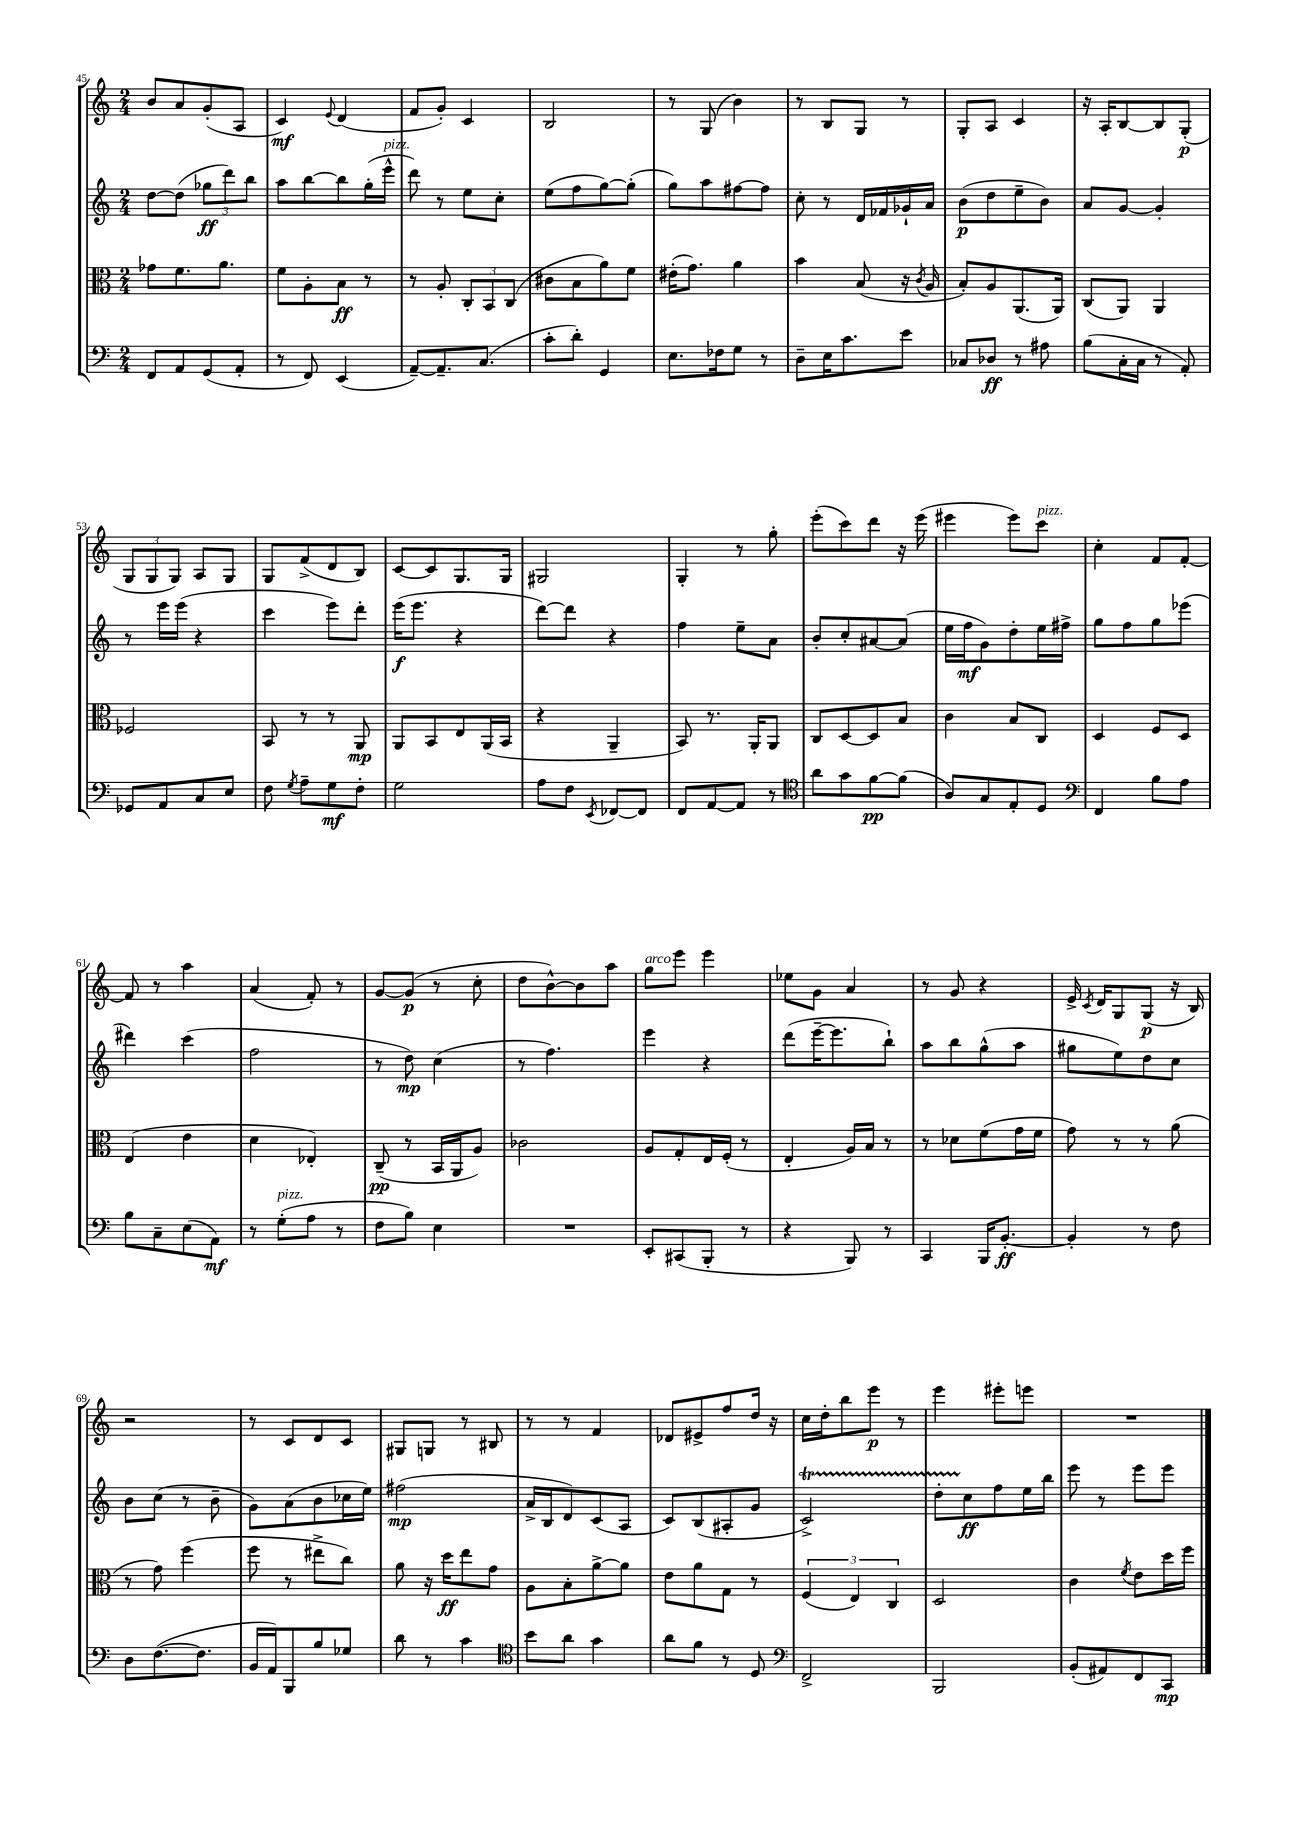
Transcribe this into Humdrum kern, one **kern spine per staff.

**kern	**dynam	**kern	**dynam	**kern	**dynam	**kern	**dynam
*part4	*part4	*part3	*part3	*part2	*part2	*part1	*part1
*staff4	*staff4	*staff3	*staff3	*staff2	*staff2	*staff1	*staff1
*clefF4	*	*clefC3	*	*clefG2	*	*clefG2	*
*k[]	*	*k[]	*	*k[]	*	*k[]	*
*M2/4	*	*M2/4	*	*M2/4	*	*M2/4	*
=45	=45	=45	=45	=45	=45	=45	=45
8FF/L	.	8g-X\L	.	[8dd\L	.	8b/L	.
8AA/	.	8.f\	.	(8dd\J]	.	8a/	.
(8GG/	.	.	.	12gg-X\L	ff	(8g'/	.
.	.	8.a\J	.	.	.	.	.
.	.	.	.	12ddd\)	.	.	.
8AA'/J	.	.	.	.	.	8A/J	.
.	.	.	.	12bb\J	.	.	.
=46	=46	=46	=46	=46	=46	=46	=46
8r	.	8f\L	.	8aa\L	.	4c/)	mf
8FF/)	.	8A'\	.	[8bb\	.	.	.
.	.	.	.	.	.	8qqe/	.
(4EE/	.	8B\J	ff	8bb\]	.	(4d/	.
.	.	8r	.	(16gg'\L	.	.	.
!	!	!	!	!LO:TX:a:i:t=pizz.	!	!	!
.	.	.	.	16eee^^\JJ	.	.	.
=47	=47	=47	=47	=47	=47	=47	=47
[8AA~/L)	.	8r	.	8ddd\)	.	8f/L	.
8.AA~/]	.	8A'/	.	8r	.	8g'/J)	.
.	.	12C'/L	.	8ee\L	.	4c/	.
(8.C/J	.	.	.	.	.	.	.
.	.	12BB/	.	.	.	.	.
.	.	.	.	8cc'\J	.	.	.
.	.	(12C/J	.	.	.	.	.
=48	=48	=48	=48	=48	=48	=48	=48
8c'\L	.	8c#X\L	.	(8ee\L	.	2B/	.
8d'\J)	.	8B\	.	8ff\	.	.	.
4GG/	.	8a\)	.	[8gg\)	.	.	.
.	.	8f\J	.	(8gg'\J]	.	.	.
=49	=49	=49	=49	=49	=49	=49	=49
8.E\L	.	(16e#X'\KL	.	8gg\L)	.	8r	.
.	.	8.g\J)	.	.	.	.	.
.	.	.	.	8aa\	.	(8G/	.
16F-X\k	.	.	.	.	.	.	.
8G\J	.	4a\	.	[8ff#X\	.	4b\)	.
8r	.	.	.	8ff#\J]	.	.	.
=50	=50	=50	=50	=50	=50	=50	=50
8D~\L	.	4b\	.	8cc'\	.	8r	.
16E\K	.	.	.	8r	.	8B/L	.
8.c\	.	.	.	.	.	.	.
.	.	(8B/	.	16d/LL	.	8G/J	.
.	.	.	.	16f-X/	.	.	.
8e\J	.	16r	.	16g-X`/	.	8r	.
.	.	8qc/	.	.	.	.	.
.	.	16A/	.	16a/JJ	.	.	.
=51	=51	=51	=51	=51	=51	=51	=51
8C-X/L	.	8B'/L)	.	(8b\L	p	8G'/L	.
8D-X/J	ff	8A/	.	8dd\	.	8A/J	.
8r	.	(8.AA/	.	8ee~\	.	4c/	.
8A#X\	.	.	.	8b\J)	.	.	.
.	.	16AA/Jk)	.	.	.	.	.
=52	=52	=52	=52	=52	=52	=52	=52
(8B\L	.	(8C/L	.	8a/L	.	16r	.
.	.	.	.	.	.	16A'/KL	.
16C'\L	.	8AA/J)	.	[8g/J	.	[8B/	.
16C\JJ	.	.	.	.	.	.	.
8r	.	4AA/	.	4g'/]	.	8B/]	.
8AA'/)	.	.	.	.	.	(8G'/J	p
!!LO:LB:g=z
=53	=53	=53	=53	=53	=53	=53	=53
8GG-X/L	.	2F-X/	.	8r	.	12G/L	.
.	.	.	.	.	.	12G/	.
8AA/	.	.	.	16eee\LL	.	.	.
.	.	.	.	.	.	12G/J)	.
.	.	.	.	(16eee\JJ	.	.	.
8C/	.	.	.	4r	.	8A/L	.
8E/J	.	.	.	.	.	8G/J	.
=54	=54	=54	=54	=54	=54	=54	=54
8F\	.	8BB/	.	4ccc\	.	8G/L	.
8qG/	.	.	.	.	.	.	.
8A~\L	.	8r	.	.	.	(8f^/	.
8G\	mf	8r	.	8eee\L)	.	8d/	.
8F'\J	.	8AA/	mp	8ddd'\J	.	8B/J)	.
=55	=55	=55	=55	=55	=55	=55	=55
2G\	.	8AA/L	.	(16eee\KL	f	[8c/L	.
.	.	.	.	8.eee\J	.	.	.
.	.	8BB/	.	.	.	8c/]	.
.	.	8E/	.	4r	.	8.G/	.
.	.	(16AA/L	.	.	.	.	.
.	.	16BB/JJ	.	.	.	16G/Jk	.
=56	=56	=56	=56	=56	=56	=56	=56
8A\L	.	4r	.	[8ddd\L)	.	2G#X/	.
8F\J	.	.	.	8ddd\J]	.	.	.
8qEE/	.	.	.	.	.	.	.
[8FF-X/L	.	4AA~/	.	4r	.	.	.
8FF-/J]	.	.	.	.	.	.	.
=57	=57	=57	=57	=57	=57	=57	=57
8FF/L	.	8BB/)	.	4ff\	.	4G'/	.
[8AA/	.	8.r	.	.	.	.	.
8AA/J]	.	.	.	8ee~\L	.	8r	.
.	.	16AA'/KL	.	.	.	.	.
8r	.	8AA/J	.	8a\J	.	8gg'\	.
=58	=58	=58	=58	=58	=58	=58	=58
*clefC4	*	*	*	*	*	*	*
8a\L	.	8C/L	.	8b'/L	.	(8eee'\L	.
8g\	.	[8D/	.	8cc'/	.	8ccc\)	.
[8f\	pp	8D/]	.	[8a#X/	.	8ddd\J	.
(8f\J]	.	8B/J	.	(8a#/J]	.	16r	.
.	.	.	.	.	.	(16eee\	.
=59	=59	=59	=59	=59	=59	=59	=59
8A/L)	.	4c\	.	16ee\LL	.	4eee#X\	.
.	.	.	.	16ff\J	mf	.	.
8G/	.	.	.	8g\)	.	.	.
8E'/	.	8B/L	.	8dd'\	.	8eee#\L)	.
!	!	!	!	!	!	!LO:TX:a:i:t=pizz.	!
8D/J	.	8C/J	.	16ee\L	.	8ccc\J	.
.	.	.	.	16ff#X^\JJ	.	.	.
=60	=60	=60	=60	=60	=60	=60	=60
*clefF4	*	*	*	*	*	*	*
4FF/	.	4D/	.	8gg\L	.	4cc'\	.
.	.	.	.	8ff\	.	.	.
8B\L	.	8F/L	.	8gg\	.	8f/L	.
8A\J	.	8D/J	.	(8eee-X\J	.	[8f'/J	.
!!LO:LB:g=z
=61	=61	=61	=61	=61	=61	=61	=61
8B\L	.	(4E/	.	4ddd#X\)	.	8f/]	.
8C~\	.	.	.	.	.	8r	.
(8E\	.	4e\	.	(4ccc\	.	4aa\	.
8AA\J)	mf	.	.	.	.	.	.
=62	=62	=62	=62	=62	=62	=62	=62
8r	.	4d\	.	2ff\	.	(4a/	.
!LO:TX:a:i:t=pizz.	!	!	!	!	!	!	!
(8G'\L	.	.	.	.	.	.	.
8A\J	.	4E-X'/)	.	.	.	8f'/)	.
8r	.	.	.	.	.	8r	.
=63	=63	=63	=63	=63	=63	=63	=63
8F\L	.	(8C~/	pp	8r	.	[8g/L	.
8B\J)	.	8r	.	8dd\)	mp	(8g/J]	p
4E\	.	16BB/LL	.	(4cc\	.	8r	.
.	.	16AA/J	.	.	.	.	.
.	.	8A/J)	.	.	.	8cc'\	.
=64	=64	=64	=64	=64	=64	=64	=64
2r	.	2c-X\	.	8r	.	8dd\L	.
.	.	.	.	4.ff\)	.	[8b^^\)	.
.	.	.	.	.	.	8b\]	.
.	.	.	.	.	.	8aa\J	.
=65	=65	=65	=65	=65	=65	=65	=65
!	!	!	!	!	!	!LO:TX:a:i:t=arco	!
8EE'/L	.	8A/L	.	4eee\	.	8gg\L	.
(8CC#X/	.	8G'/	.	.	.	8eee\J	.
8BBB'/J	.	16E/L	.	4r	.	4eee\	.
.	.	(16F'/JJ	.	.	.	.	.
8r	.	8r	.	.	.	.	.
=66	=66	=66	=66	=66	=66	=66	=66
4r	.	4E'/	.	(8ddd\L	.	8ee-X\L	.
.	.	.	.	[16eee~\K	.	8g\J	.
.	.	.	.	8.eee\]	.	.	.
8BBB/)	.	16A/LL)	.	.	.	4a/	.
.	.	16B/JJ	.	.	.	.	.
8r	.	8r	.	8bb`\J)	.	.	.
=67	=67	=67	=67	=67	=67	=67	=67
4CC/	.	8r	.	8aa\L	.	8r	.
.	.	8d-X\L	.	8bb\	.	8g/	.
16BBB/KL	.	(8f\	.	(8gg^^\	.	4r	.
[8.BB'/J	ff	.	.	.	.	.	.
.	.	16g\L	.	8aa\J	.	.	.
.	.	16f\JJ	.	.	.	.	.
=68	=68	=68	=68	=68	=68	=68	=68
4BB'/]	.	8g\)	.	8gg#X\L	.	16e^/	.
.	.	.	.	.	.	8qc/	.
.	.	.	.	.	.	16d/KL	.
.	.	8r	.	8ee\)	.	8G/	.
8r	.	8r	.	8dd\	.	(8G/J	p
8F\	.	(8a\	.	8cc\J	.	16r	.
.	.	.	.	.	.	16B/)	.
!!LO:LB:g=z
=69	=69	=69	=69	=69	=69	=69	=69
8D\L	.	8r	.	8b\L	.	2r	.
([8.F\	.	8g\)	.	(8cc\J	.	.	.
.	.	(4ff\	.	8r	.	.	.
8.F\J]	.	.	.	.	.	.	.
.	.	.	.	8b~\	.	.	.
=70	=70	=70	=70	=70	=70	=70	=70
16BB/LL	.	8ff\	.	8g\L)	.	8r	.
16AA/J)	.	.	.	.	.	.	.
8BBB/	.	8r	.	(8a\	.	8c/L	.
8B/	.	8ee#X^\L	.	8b\	.	8d/	.
8G-X/J	.	8cc\J)	.	16cc-X\L	.	8c/J	.
.	.	.	.	16ee\JJ)	.	.	.
=71	=71	=71	=71	=71	=71	=71	=71
8d\	.	8a\	.	(2ff#X\	mp	8G#X/L	.
8r	.	16r	.	.	.	8Gn/J	.
.	.	16dd\KL	ff	.	.	.	.
4c\	.	8ee\	.	.	.	8r	.
.	.	8g\J	.	.	.	8B#X/	.
=72	=72	=72	=72	=72	=72	=72	=72
*clefC4	*	*	*	*	*	*	*
8b\L	.	8A\L	.	16a^/LL	.	8r	.
.	.	.	.	16B/J	.	.	.
8a\J	.	8B'\	.	8d/)	.	8r	.
4g\	.	[8a^\	.	(8c/	.	4f/	.
.	.	8a\J]	.	8A/J	.	.	.
=73	=73	=73	=73	=73	=73	=73	=73
8a\L	.	8e\L	.	8c/L)	.	8d-X/L	.
8f\J	.	8a\	.	(8B/	.	8e#X^/	.
8r	.	8G\J	.	8A#X'/	.	8ff/	.
8D/	.	8r	.	8g/J	.	16dd/Jk	.
.	.	.	.	.	.	16r	.
=74	=74	=74	=74	=74	=74	=74	=74
*clefF4	*	*	*	*	*	*	*
2FF^/	.	(6F/	.	2cT^/)	.	16cc\LL	.
.	.	.	.	.	.	16dd'\J	.
.	.	.	.	.	.	8bb\	.
.	.	6E/)	.	.	.	.	.
.	.	.	.	.	.	8eee\J	p
.	.	6C/	.	.	.	.	.
.	.	.	.	.	.	8r	.
=75	=75	=75	=75	=75	=75	=75	=75
2BBB/	.	2D/	.	8ddTTT'\L	.	4eee\	.
.	.	.	.	8cc\	ff	.	.
.	.	.	.	8ff\	.	8eee#X'\L	.
.	.	.	.	16ee\L	.	8eeen\J	.
.	.	.	.	16bb\JJ	.	.	.
=76	=76	=76	=76	=76	=76	=76	=76
(8BB'/L	.	4c\	.	8eee\	.	2r	.
8AA#X/)	.	.	.	8r	.	.	.
.	.	8qf/	.	.	.	.	.
8FF/	.	8e\L	.	8eee\L	.	.	.
8CC/J	mp	16dd\L	.	8eee\J	.	.	.
.	.	16ff\JJ	.	.	.	.	.
==	==	==	==	==	==	==	==
*-	*-	*-	*-	*-	*-	*-	*-
